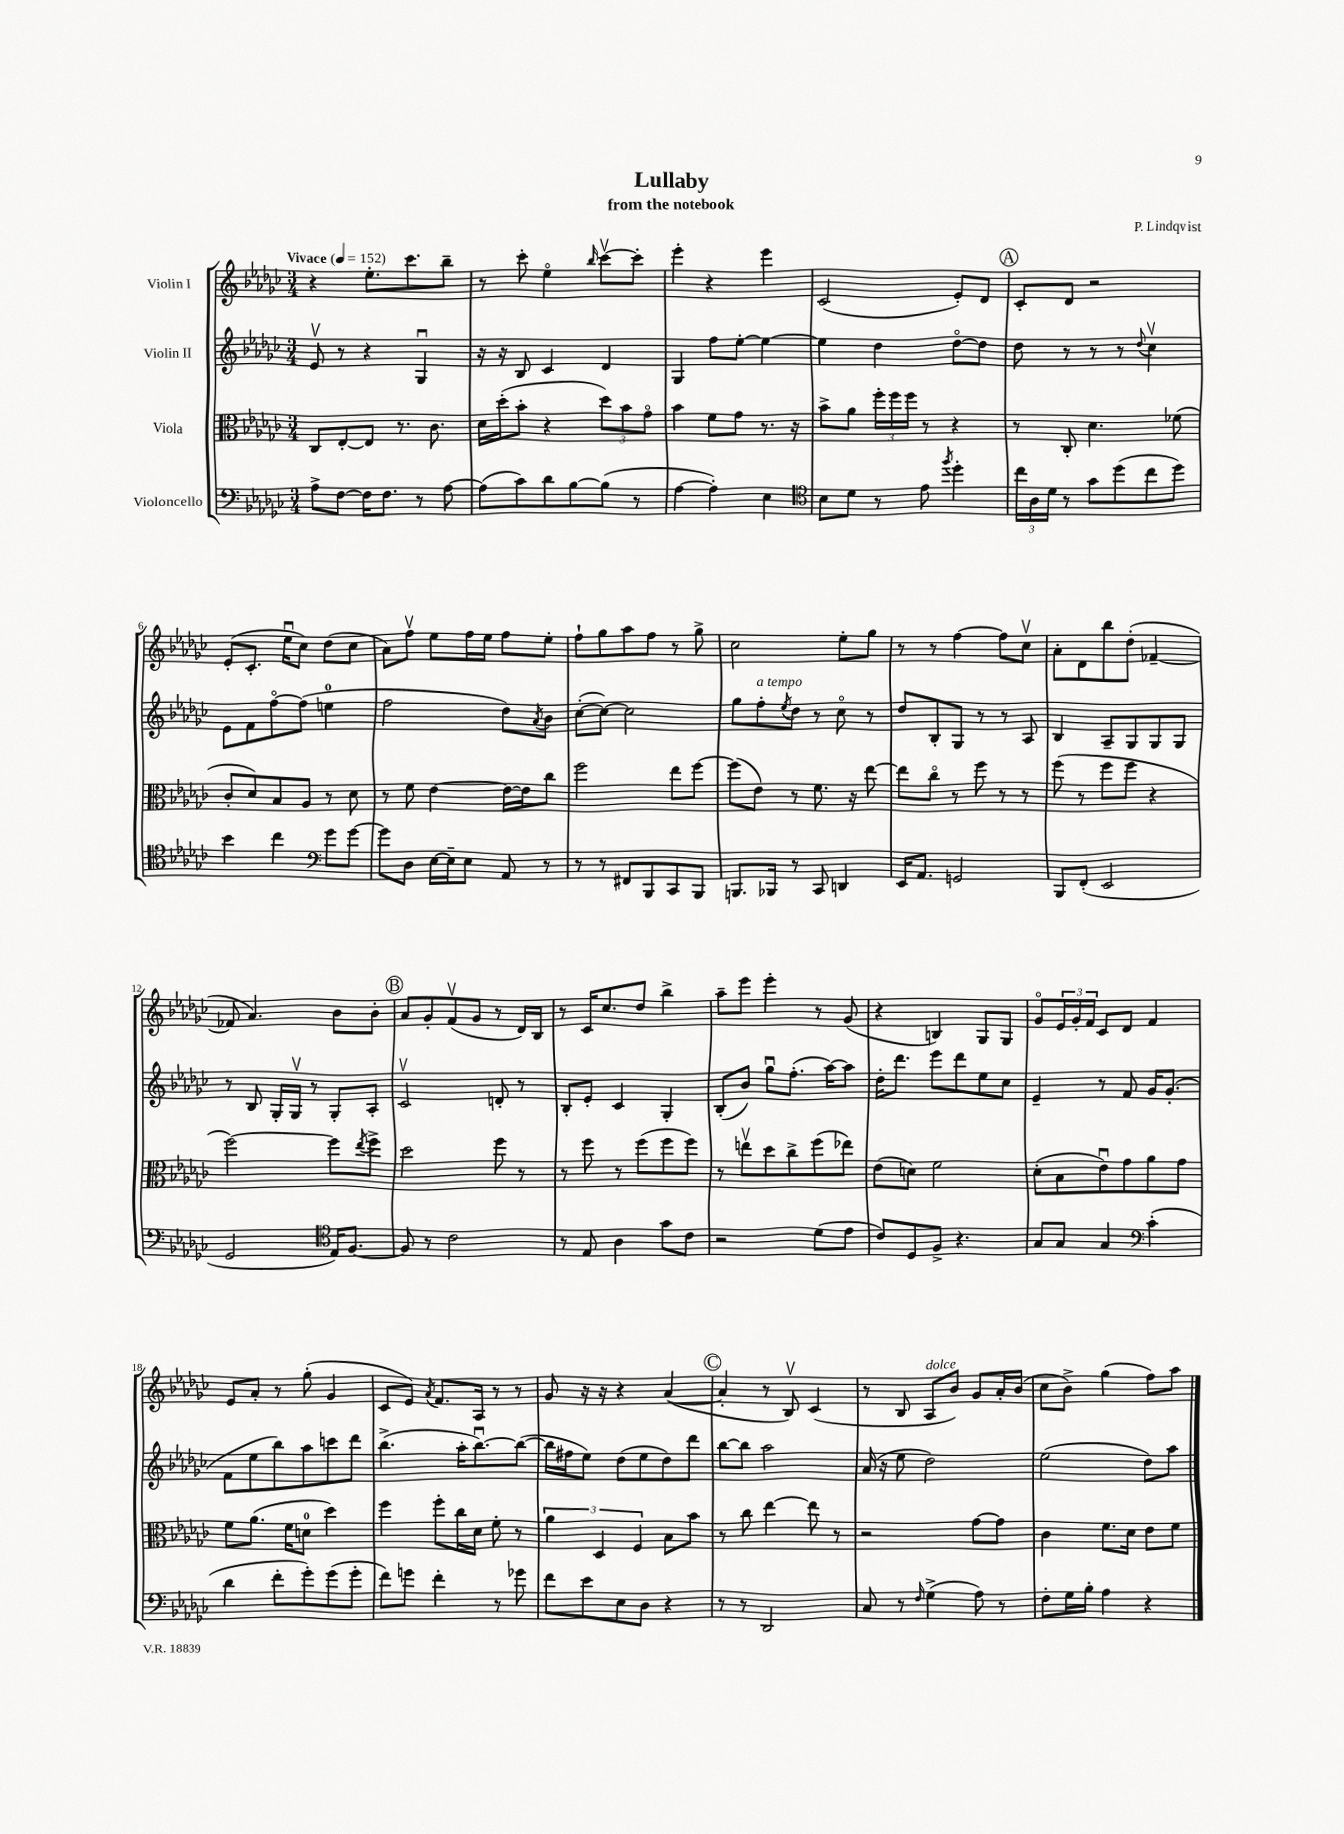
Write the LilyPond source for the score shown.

\header { title = "Lullaby" composer = "P. Lindqvist" subtitle = "from the notebook" }
<<
\new StaffGroup <<
\new Staff = "s0" \with { instrumentName = "Violin I" } {
    \clef treble \key ges \major \numericTimeSignature \time 3/4 \tempo "Vivace" 4 = 152
    r4 ees''8.-. ces'''8. bes''8-- |
    r8 ces'''8-. ees''4\flageolet \grace { bes''16 } ces'''8~\upbow ces'''8-. |
    ees'''4-. r4 ees'''4 |
    ces'2( ees'8-.) des'8 |
    \mark \markup { \circle "A" } ces'8-. des'8 r2 |
    ees'8-.( ces'8.-. ees''16\downbow ces''8) des''8( ces''8 |
    aes'8) f''8\upbow ees''8 f''16 ees''16 f''8 ees''8-. |
    f''8-! ges''8 aes''8 f''8 r8 ges''8-> |
    ces''2 ees''8-. ges''8 |
    r8 r8 f''4~ f''8 ces''8\upbow |
    aes'8-. des'8 bes''8 des''8-.( fes'4~-- |
    fes'8 aes'4.) bes'8 bes'8-. |
    \mark \markup { \circle "B" } aes'8 ges'8-. f'8\upbow( ges'8 r8 des'16) bes16 |
    r8 ces'16 ces''8. des''8 bes''4-> |
    aes''8-- ees'''8 ees'''4-. r8 ges'8( |
    r4 b4) ges8 ges8 |
    ges'8\flageolet \tuplet 3/2 { ees'16 ges'16-. f'16 } ces'8 des'8 f'4 |
    ees'8 aes'8-. r8 ges''8-.( ges'4 |
    ces'8 ees'8) \acciaccatura { aes'8 } f'8. aes16 r8 r8 |
    ges'8 r16 r16 r4 aes'4~( |
    \mark \markup { \circle "C" } aes'4-. r8 bes8\upbow) ces'4( |
    r8 bes8 aes8^\markup { \italic "dolce" } bes'8) ges'8 aes'16-. bes'16( |
    ces''8 bes'8->) ges''4( f''8) aes''8 \bar "|." |
}
\new Staff = "s1" \with { instrumentName = "Violin II" } {
    \clef treble \key ges \major \numericTimeSignature \time 3/4
    ees'8\upbow r8 r4 ges4\downbow |
    r16 r16 bes8 ces'4 des'4 |
    ges4 f''8 ees''8~-. ees''4~ |
    ees''4 des''4 des''8~\flageolet des''8 |
    \mark \markup { \circle "A" } des''8 r8 r8 r8 \appoggiatura { des''8 } ces''4\upbow |
    ees'8 f'8 f''8~\flageolet f''8( e''4-0 |
    f''2 des''8) \acciaccatura { aes'8 } bes'8 |
    ces''8~-.( ces''8~) ces''2 |
    ges''8 f''8-.^\markup { \italic "a tempo" } \acciaccatura { ees''8 } des''8 r8 ces''8\flageolet r8 |
    des''8 bes8-. ges8 r8 r8 aes8 |
    bes4 aes8-- ges8 ges8 ges8 |
    r8 bes8 ges16-. ges16\upbow r8 ges8-. aes8-. |
    \mark \markup { \circle "B" } ces'2\upbow d'8-. r8 |
    bes8-. ees'8-. ces'4 ges4-. |
    bes8-.( bes'8) ges''8\downbow f''8.-.( aes''16~) aes''8 |
    des''16-. des'''8. ees'''8 des'''8 ees''8 ces''8 |
    ees'4-- r8 f'8 ges'16 ges'8.-.( |
    f'8 ees''8 bes''8) aes''8 c'''8 des'''8 |
    bes''4.->( aes''16-. bes''8.~\downbow) bes''8~( |
    bes''16 fis''16 ees''8) des''8( ees''8 des''8) des'''8 |
    \mark \markup { \circle "C" } bes''8~ bes''8 aes''2 |
    aes'16( r16 ees''8 des''2) |
    ees''2( des''8) aes''8 \bar "|." |
}
\new Staff = "s2" \with { instrumentName = "Viola" } {
    \clef alto \key ges \major \numericTimeSignature \time 3/4
    ces8 ees8~-. ees8 r8. ces'8. |
    des'16 des''16-.( bes'8-. r4 \tuplet 3/2 { des''8) bes'8 ges'8\flageolet } |
    bes'4 f'8 ges'8 r8. r16 |
    bes'8-> aes'8 \tuplet 3/2 { f''16-. f''16 f''16 } r8 r4 |
    \mark \markup { \circle "A" } r8 ces8-. des'4. fes'8( |
    ces'8-. des'8) bes8 aes8 r8 des'8 |
    r8 f'8 ees'4~ ees'16~ ees'16 ces''8 |
    f''2 ees''8 f''8~ |
    f''8( ees'8) r8 f'8. r16 ees''8~ |
    ees''8 ces''8\flageolet r8 f''8 r8 r8 |
    f''8( r8 f''8 f''8 r4 |
    f''2~) f''8 \acciaccatura { ees''8 } f''8-> |
    \mark \markup { \circle "B" } des''2 f''8 r8 |
    r8 f''8 r8 f''8( f''8 f''8) |
    r8 e''8\upbow des''8 ces''8-> f''8( ees''8) |
    ees'8( d'8) f'2 |
    des'8-.( bes8 ees'8\downbow) ges'8 aes'8 ges'8 |
    f'8 aes'8.( f'16 d'8-0 des''4) |
    f''4 f''8-. ces''16 des'16 f'8-. r8 |
    \tuplet 3/2 { aes'4 des4 f4 } bes8 bes'8 |
    \mark \markup { \circle "C" } r8 ces''8 ees''4~ ees''8 r8 |
    r2 ges'8~ ges'8 |
    ces'4 f'8. des'16 ees'8 f'8 \bar "|." |
}
\new Staff = "s3" \with { instrumentName = "Violoncello" } {
    \clef bass \key ges \major \numericTimeSignature \time 3/4
    aes8-> f8~ f16 f8. r8 aes8~ |
    aes8( ces'8) des'8 bes8~ bes8( r8 |
    aes4~ aes4-.) ees4 |
    \clef tenor bes8 des'8 r8 ees'8 \acciaccatura { f''8 } des''4-. |
    \mark \markup { \circle "A" } \tuplet 3/2 { ces''16 aes16 des'16 } r8 ges'8 des''8( ces''8 des''8) |
    bes'4 ces''4 \clef bass ges'8 ges'8~ |
    ges'8 des8 ees16~ ees16-- ees8 aes,8 r8 |
    r8 r8 fis,8 bes,,8 ces,8 bes,,8 |
    b,,8. bes,,16 r8 ces,8 d,4 |
    ees,16 aes,8. g,2 |
    bes,,8 f,8-.( ees,2 |
    ges,2 \clef tenor ees16) f8.~ |
    \mark \markup { \circle "B" } f8 r8 ces'2 |
    r8 ees8 aes4 ges'8 ces'8 |
    r2 des'8( ees'8 |
    ces'8) des8 f8-> r4. |
    ges8 ges8 ges4 \clef bass ces'4-.( |
    des'4 f'8-. ges'8-.) ges'8( ges'8-. |
    f'8) g'8 f'4-. r8 ges'8 |
    f'8 ees'8 ees8 des8 r4 |
    \mark \markup { \circle "C" } r8 r8 des,2 |
    ces8 r8 \grace { f16 } ges4->( aes8) r8 |
    f8-. ges16 bes16-. aes4 r4 \bar "|." |
}
>>
>>
